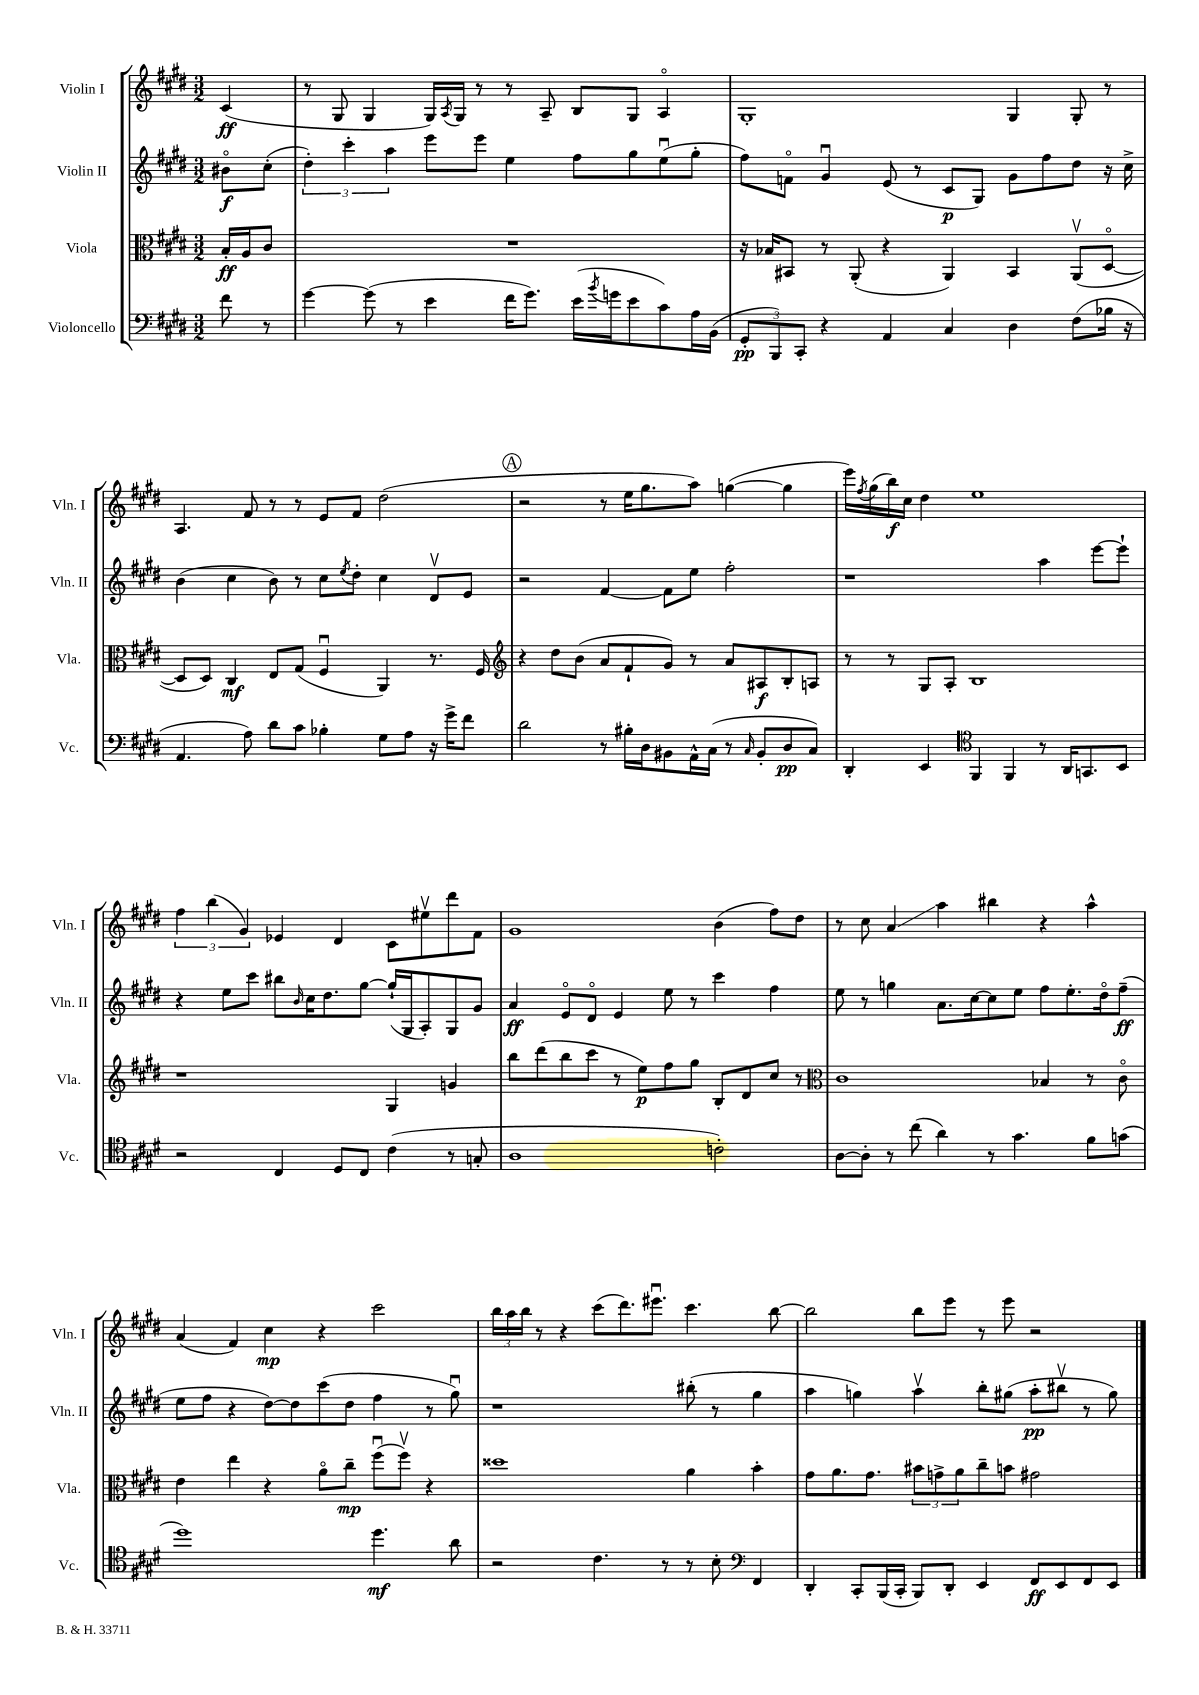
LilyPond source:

<<
\new StaffGroup <<
\new Staff = "s0" \with { instrumentName = "Violin I" shortInstrumentName = "Vln. I" } {
    \clef treble \key e \major \numericTimeSignature \time 3/2 \partial 4
    cis'4\ff( |
    r8 gis8 gis4 gis16) \acciaccatura { a8 } gis16 r8 r8 a8-- b8 gis8 a4\flageolet |
    gis1-. gis4 gis8-. r8 |
    a4. fis'8 r8 r8 e'8 fis'8 dis''2( |
    \mark \markup { \circle "A" } r2 r8 e''16 gis''8. a''8) g''4~( g''4 |
    e'''16) \acciaccatura { fis''8 } gis''16( b''16\f) cis''16 dis''4 e''1 |
    \tuplet 3/2 { fis''4 b''4( gis'4) } ees'4 dis'4 cis'8 eis''8\upbow dis'''8 fis'8 |
    gis'1 b'4( fis''8) dis''8 |
    r8 cis''8 a'4\glissando a''4 bis''4 r4 a''4-^ |
    a'4( fis'4) cis''4\mp r4 cis'''2 |
    \tuplet 3/2 { b''16 a''16 b''16 } r8 r4 cis'''8( dis'''8.) eis'''8.\downbow cis'''4. b''8~ |
    b''2 b''8 e'''8 r8 e'''8 r2 \bar "|." |
}
\new Staff = "s1" \with { instrumentName = "Violin II" shortInstrumentName = "Vln. II" } {
    \clef treble \key e \major \numericTimeSignature \time 3/2 \partial 4
    bis'8\flageolet\f cis''8-.( |
    \tuplet 3/2 { dis''4-.) cis'''4-. a''4 } e'''8 e'''8 e''4 fis''8 gis''8 e''8\downbow( gis''8-. |
    fis''8) f'8\flageolet gis'4\downbow e'8( r8 cis'8\p gis8) gis'8 fis''8 dis''8 r16 cis''16-> |
    b'4( cis''4 b'8) r8 cis''8 \acciaccatura { e''8 } dis''8-. cis''4 dis'8\upbow e'8 |
    \mark \markup { \circle "A" } r2 fis'4~ fis'8 e''8 fis''2-. |
    r1 a''4 e'''8~ e'''8-! |
    r4 e''8 cis'''8 bis''8 \grace { b'16 } cis''16 dis''8. gis''8~ gis''16-!( gis16 a8-.) gis8 gis'8 |
    a'4\ff e'8\flageolet dis'8\flageolet e'4 e''8 r8 cis'''4 fis''4 |
    e''8 r8 g''4 a'8. cis''16~ cis''8 e''8 fis''8 e''8.-. dis''16\flageolet fis''8--\ff( |
    e''8 fis''8 r4 dis''8~) dis''8 cis'''8( dis''8 fis''4 r8 gis''8\downbow) |
    r1 bis''8-.( r8 gis''4 |
    a''4 g''4) a''4\upbow b''8-. gis''8( a''8-.\pp bis''8\upbow r8 gis''8) \bar "|." |
}
\new Staff = "s2" \with { instrumentName = "Viola" shortInstrumentName = "Vla." } {
    \clef alto \key e \major \numericTimeSignature \time 3/2 \partial 4
    b16-.\ff a16 cis'8 |
    R1. |
    r16 bes16 bis,8 r8 a,8-.( r4 a,4) bis,4 a,8\upbow( dis8~\flageolet |
    dis8 dis8) cis4\mf e8 gis8( fis4\downbow a,4) r8. fis16 |
    \mark \markup { \circle "A" } \clef treble r4 dis''8 b'8( a'8 fis'8-! gis'8) r8 a'8 ais8\f b8-. a8 |
    r8 r8 gis8 a8-. b1 |
    r1 gis4 g'4 |
    b''8 dis'''8( b''8 cis'''8 r8 e''8\p) fis''8 gis''8 b8-. dis'8 cis''8 r8 |
    \clef alto cis'1 bes4 r8 cis'8\flageolet |
    e'4 e''4 r4 a'8\flageolet cis''8--\mp fis''8\downbow( fis''8\upbow) r4 |
    disis''1 a'4 b'4-. |
    gis'8 a'8. gis'8. \tuplet 3/2 { bis'8 g'8-> a'8 } cis''8-- b'8 gis'2 \bar "|." |
}
\new Staff = "s3" \with { instrumentName = "Violoncello" shortInstrumentName = "Vc." } {
    \clef bass \key e \major \numericTimeSignature \time 3/2 \partial 4
    fis'8 r8 |
    gis'4~ gis'8( r8 e'4 fis'16 gis'8.) e'16( \acciaccatura { b'8 } g'16 e'8 cis'8) a16 b,16( |
    \tuplet 3/2 { gis,8-.\pp b,,8) cis,8-. } r4 a,4 cis4 dis4 fis8( bes16 r16 |
    a,4. a8) dis'8 cis'8 bes4-. gis8 a8 r16 gis'16-> fis'8 |
    \mark \markup { \circle "A" } dis'2 r8 bis16-. dis16 bis,8 a,16-^ cis16( r8 \grace { cis16 } bis,8-. dis8\pp cis8) |
    dis,4-. e,4 \clef tenor fis,4 fis,4 r8 a,16 g,8. b,8 |
    r2 cis4 dis8 cis8 cis'4( r8 g8-. |
    a1 c'2-.) |
    a8~ a8-. r8 cis''8( a'4) r8 gis'4. fis'8 g'8( |
    dis''1) dis''4.\mf a'8 |
    r2 cis'4. r8 r8 b8-. \clef bass fis,4 |
    dis,4-. cis,8-. b,,16( cis,16-. b,,8) dis,8-. e,4 fis,8\ff e,8 fis,8 e,8 \bar "|." |
}
>>
>>
\layout { \context { \Score \remove "Bar_number_engraver" } }
